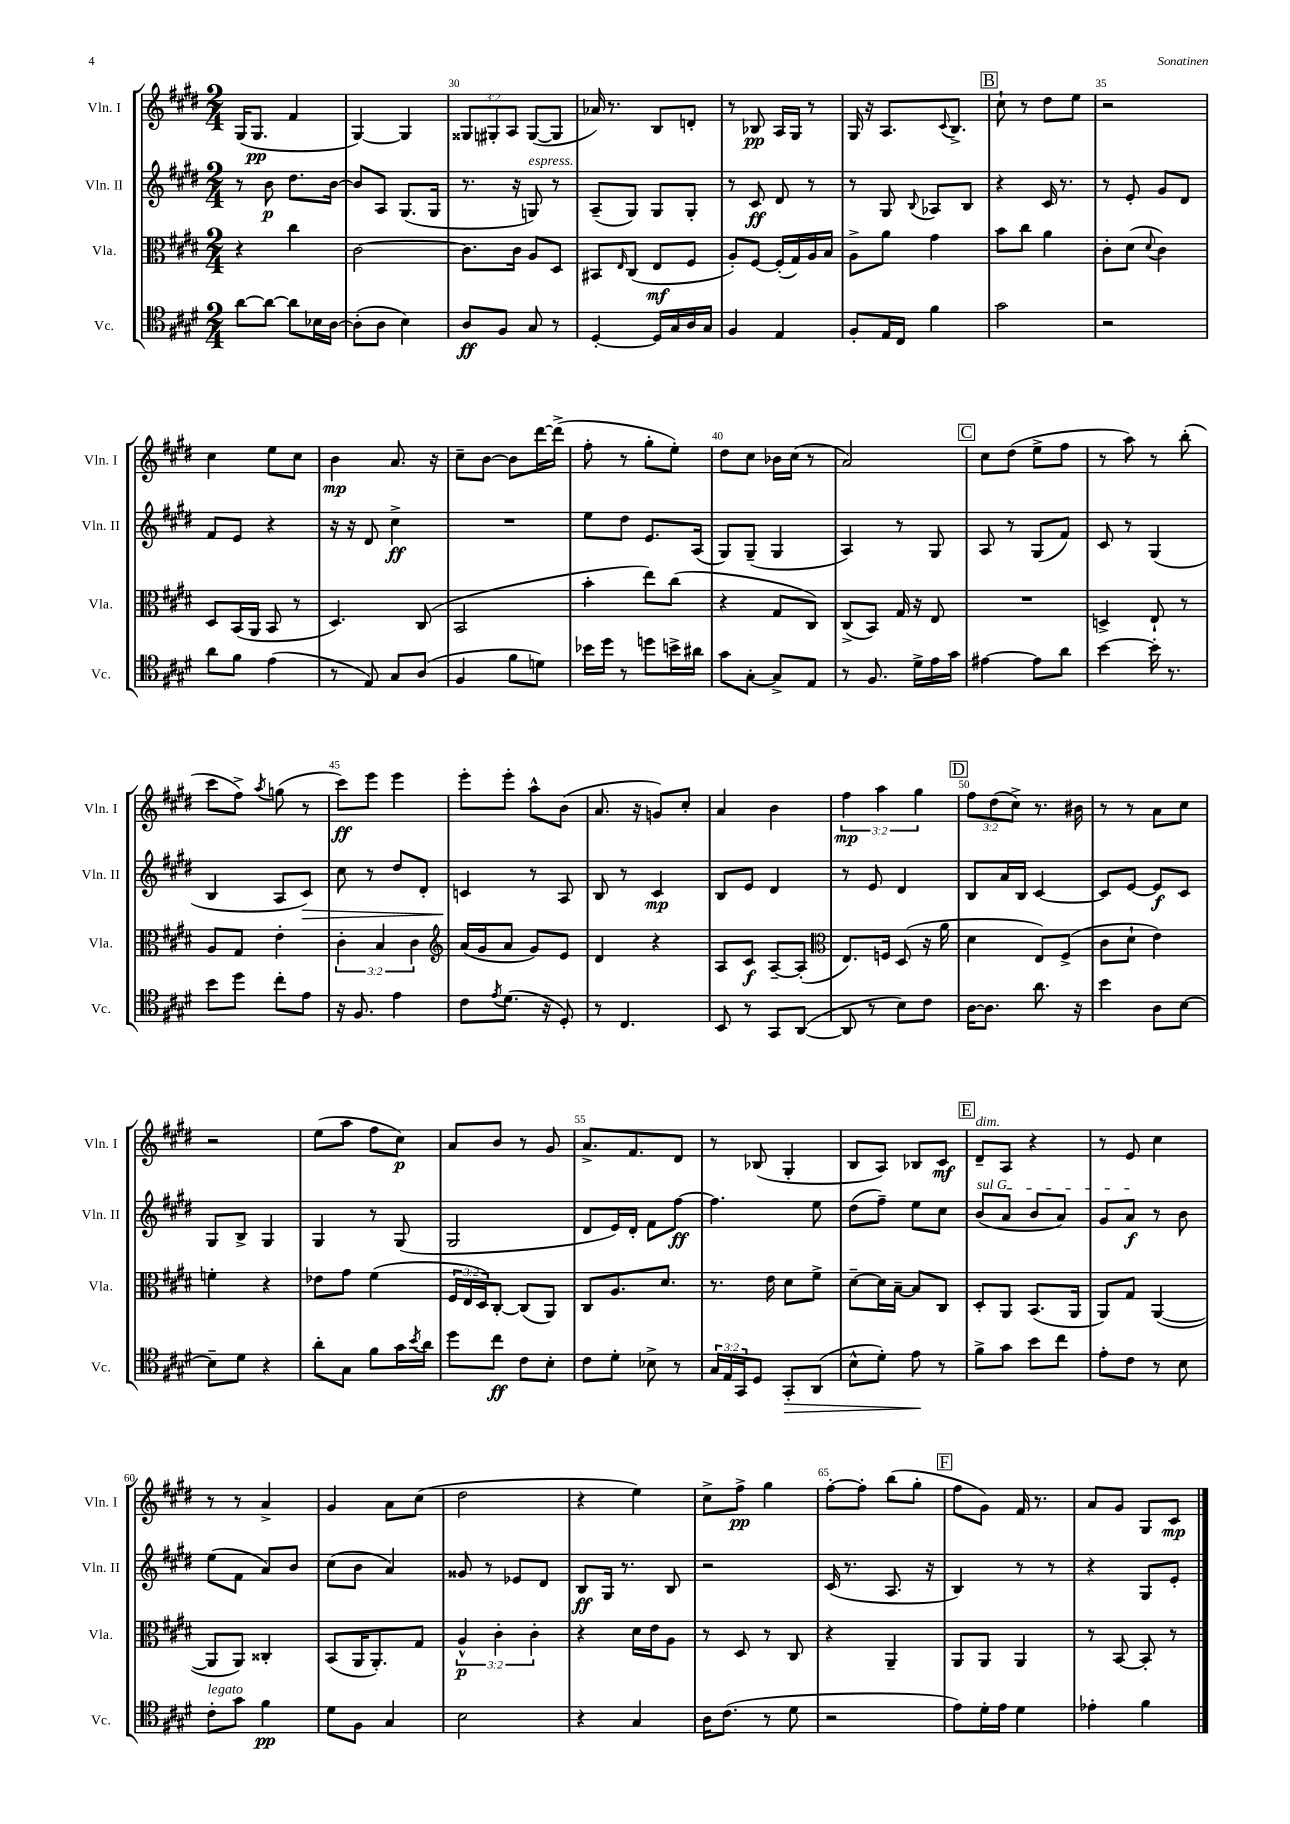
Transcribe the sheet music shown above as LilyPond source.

<<
\new StaffGroup <<
\new Staff = "s0" \with { instrumentName = "Vln. I" shortInstrumentName = "Vln. I" } {
    \clef treble \key e \major \numericTimeSignature \time 2/4 \override Staff.TupletNumber.text = #tuplet-number::calc-fraction-text
    gis16( gis8.\pp fis'4 |
    gis4~) gis4 |
    \tuplet 3/2 { gisis8 gis8-. a8 } gis8~( gis8 |
    aes'16) r8. b8 d'8-. |
    r8 bes8\pp a16 gis16 r8 |
    gis16 r16 a8. \appoggiatura { cis'8 } b8.-> |
    \mark \markup { \box "B" } cis''8-! r8 dis''8 e''8 |
    r2 |
    cis''4 e''8 cis''8 |
    b'4\mp a'8. r16 |
    cis''8-- b'8~ b'8 dis'''16~ dis'''16->( |
    fis''8-. r8 gis''8-. e''8-.) |
    dis''8 cis''8 bes'16 cis''16( r8 |
    a'2) |
    \mark \markup { \box "C" } cis''8 dis''8( e''8-> fis''8 |
    r8 a''8) r8 b''8-.( |
    cis'''8 fis''8->) \acciaccatura { a''8 } g''8( r8 |
    cis'''8\ff) e'''8 e'''4 |
    e'''8-. e'''8-. a''8-^ b'8( |
    a'8. r16 g'8) cis''8-. |
    a'4 b'4 |
    \tuplet 3/2 { fis''4\mp a''4 gis''4 } |
    \mark \markup { \box "D" } \tuplet 3/2 { fis''8 dis''8( cis''8->) } r8. bis'16 |
    r8 r8 a'8 cis''8 |
    r2 |
    e''8( a''8 fis''8 cis''8\p) |
    a'8 b'8 r8 gis'8 |
    a'8.-> fis'8. dis'8 |
    r8 bes8( gis4-. |
    b8 a8) bes8 cis'8\mf |
    \mark \markup { \box "E" } dis'8--^\markup { \italic "dim." } a8 r4 |
    r8 e'8 cis''4 |
    r8 r8 a'4-> |
    gis'4 a'8 cis''8( |
    dis''2 |
    r4 e''4) |
    cis''8-> fis''8->\pp gis''4 |
    fis''8~-. fis''8-. b''8( gis''8-. |
    \mark \markup { \box "F" } fis''8 gis'8) fis'16 r8. |
    a'8 gis'8 gis8 cis'8\mp \bar "|." |
}
\new Staff = "s1" \with { instrumentName = "Vln. II" shortInstrumentName = "Vln. II" } {
    \clef treble \key e \major \numericTimeSignature \time 2/4
    r8 b'8\p dis''8. b'16~ |
    b'8 a8 gis8.( gis16 |
    r8. r16 g8^\markup { \italic "espress." }) r8 |
    a8--( gis8) gis8 gis8-. |
    r8 cis'8\ff dis'8 r8 |
    r8 gis8 \appoggiatura { b8 } aes8 b8 |
    \mark \markup { \box "B" } r4 cis'16 r8. |
    r8 e'8-. gis'8 dis'8 |
    fis'8 e'8 r4 |
    r16 r16 dis'8 cis''4->\ff |
    R2 |
    e''8 dis''8 e'8. a16( |
    gis8) gis8--( gis4 |
    a4) r8 gis8 |
    \mark \markup { \box "C" } a8 r8 gis8( fis'8) |
    cis'8 r8 gis4( |
    b4 a8 cis'8\>) |
    cis''8 r8 dis''8 dis'8-. |
    c'4\! r8 a8 |
    b8 r8 cis'4\mp |
    b8 e'8 dis'4 |
    r8 e'8 dis'4 |
    \mark \markup { \box "D" } b8 a'16 b16 cis'4~ |
    cis'8 e'8~ e'8\f cis'8 |
    gis8 b8-> gis4 |
    gis4 r8 gis8( |
    gis2 |
    dis'8 e'16) dis'16-. fis'8 fis''8~\ff |
    fis''4. e''8 |
    dis''8( fis''8--) e''8 cis''8 |
    \mark \markup { \box "E" } \once \override TextSpanner.bound-details.left.text = \markup { \italic "sul G" } b'8\startTextSpan( a'8 b'8 a'8) |
    gis'8 a'8\f\stopTextSpan r8 b'8 |
    e''8( fis'8 a'8) b'8 |
    cis''8( b'8 a'4) |
    gisis'8 r8 ees'8 dis'8 |
    b8\ff gis16 r8. b8 |
    r2 |
    cis'16( r8. a8. r16 |
    \mark \markup { \box "F" } b4) r8 r8 |
    r4 gis8 e'8-. \bar "|." |
}
\new Staff = "s2" \with { instrumentName = "Vla." shortInstrumentName = "Vla." } {
    \clef alto \key e \major \numericTimeSignature \time 2/4 \override Staff.TupletNumber.text = #tuplet-number::calc-fraction-text
    r4 cis''4 |
    cis'2~ |
    cis'8. cis'16 a8 dis8 |
    bis,8 \grace { e16 } cis8( e8\mf fis8 |
    a8-.) fis8~ fis16-.( gis16) a16 b16 |
    a8-> a'8 gis'4 |
    \mark \markup { \box "B" } b'8 cis''8 a'4 |
    cis'8-. dis'8( \appoggiatura { dis'8 } cis'4) |
    dis8 b,16( a,16 b,8 r8 |
    dis4.) cis8( |
    b,2 |
    b'4-. e''8) cis''8( |
    r4 gis8 cis8) |
    cis8->( b,8) gis16 r16 e8 |
    \mark \markup { \box "C" } R2 |
    d4-> e8-! r8 |
    a8 gis8 e'4-. |
    \tuplet 3/2 { cis'4-. b4 cis'4 } |
    \clef treble a'16( gis'16 a'8 gis'8) e'8 |
    dis'4 r4 |
    a8 cis'8\f a8~-- a8-.( |
    \clef alto e8.) f16 dis8( r16 a'16 |
    \mark \markup { \box "D" } dis'4 e8) fis8->( |
    cis'8 dis'8-! e'4) |
    f'4-. r4 |
    ees'8 gis'8 fis'4( |
    \tuplet 3/2 { fis16 e16 dis16) } cis8~-. cis8( a,8) |
    cis8 a8. dis'8. |
    r8. e'16 dis'8 fis'8-> |
    dis'8~-- dis'16 b16~-- b8 cis8 |
    \mark \markup { \box "E" } dis8-. a,8 b,8.( a,16 |
    a,8) gis8 a,4~( |
    a,8 a,8) cisis4-. |
    b,8( a,16 a,8.-.) gis8 |
    \tuplet 3/2 { a4-^\p cis'4-. cis'4-. } |
    r4 dis'16 e'16 a8 |
    r8 dis8 r8 cis8 |
    r4 a,4-- |
    \mark \markup { \box "F" } a,8 a,8 a,4 |
    r8 b,8~ b,8-. r8 \bar "|." |
}
\new Staff = "s3" \with { instrumentName = "Vc." shortInstrumentName = "Vc." } {
    \clef tenor \key e \major \numericTimeSignature \time 2/4 \override Staff.TupletNumber.text = #tuplet-number::calc-fraction-text
    a'8~ a'8~ a'8 bes16 a16~ |
    a8-.( a8 b4) |
    a8\ff fis8 gis8 r8 |
    dis4~-. dis16 gis16 a16 gis16 |
    fis4 e4 |
    fis8-. e16 cis16 fis'4 |
    \mark \markup { \box "B" } gis'2 |
    r2 |
    a'8 fis'8 e'4( |
    r8 e8) gis8 a8( |
    fis4 fis'8 d'8) |
    bes'16 dis''16 r8 d''8 b'16-> ais'16 |
    gis'8 gis8~-. gis8-> e8 |
    r8 fis8. dis'16-> e'16 gis'16 |
    \mark \markup { \box "C" } eis'4~ eis'8 a'8 |
    b'4~ b'16-. r8. |
    b'8 dis''8 cis''8-. e'8 |
    r16 fis8. e'4 |
    cis'8 \acciaccatura { e'8 } dis'8.( r16 dis8-.) |
    r8 cis4. |
    b,8 r8 gis,8 a,8~( |
    a,8 r8 b8) cis'8 |
    \mark \markup { \box "D" } a16~ a8. a'8. r16 |
    b'4 a8 b8~ |
    b8-- dis'8 r4 |
    a'8-. gis8 fis'8 gis'16 \acciaccatura { b'8 } a'16 |
    dis''8 cis''8\ff cis'8 b8-. |
    cis'8 dis'8-. bes8-> r8 |
    \tuplet 3/2 { gis16 e16 gis,16 } dis8 gis,8-.\> a,8( |
    b8-^ dis'8-.) e'8\! r8 |
    \mark \markup { \box "E" } fis'8-> gis'8 b'8 cis''8 |
    e'8-. cis'8 r8 b8 |
    cis'8-.^\markup { \italic "legato" } gis'8 fis'4\pp |
    dis'8 fis8 gis4 |
    b2 |
    r4 gis4 |
    a16 cis'8.( r8 dis'8 |
    r2 |
    \mark \markup { \box "F" } e'8) dis'16-. e'16 dis'4 |
    ees'4-. fis'4 \bar "|." |
}
>>
>>
\layout { \context { \Score currentBarNumber = #28 \override BarNumber.break-visibility = ##(#f #t #t) barNumberVisibility = #(every-nth-bar-number-visible 5) } }
